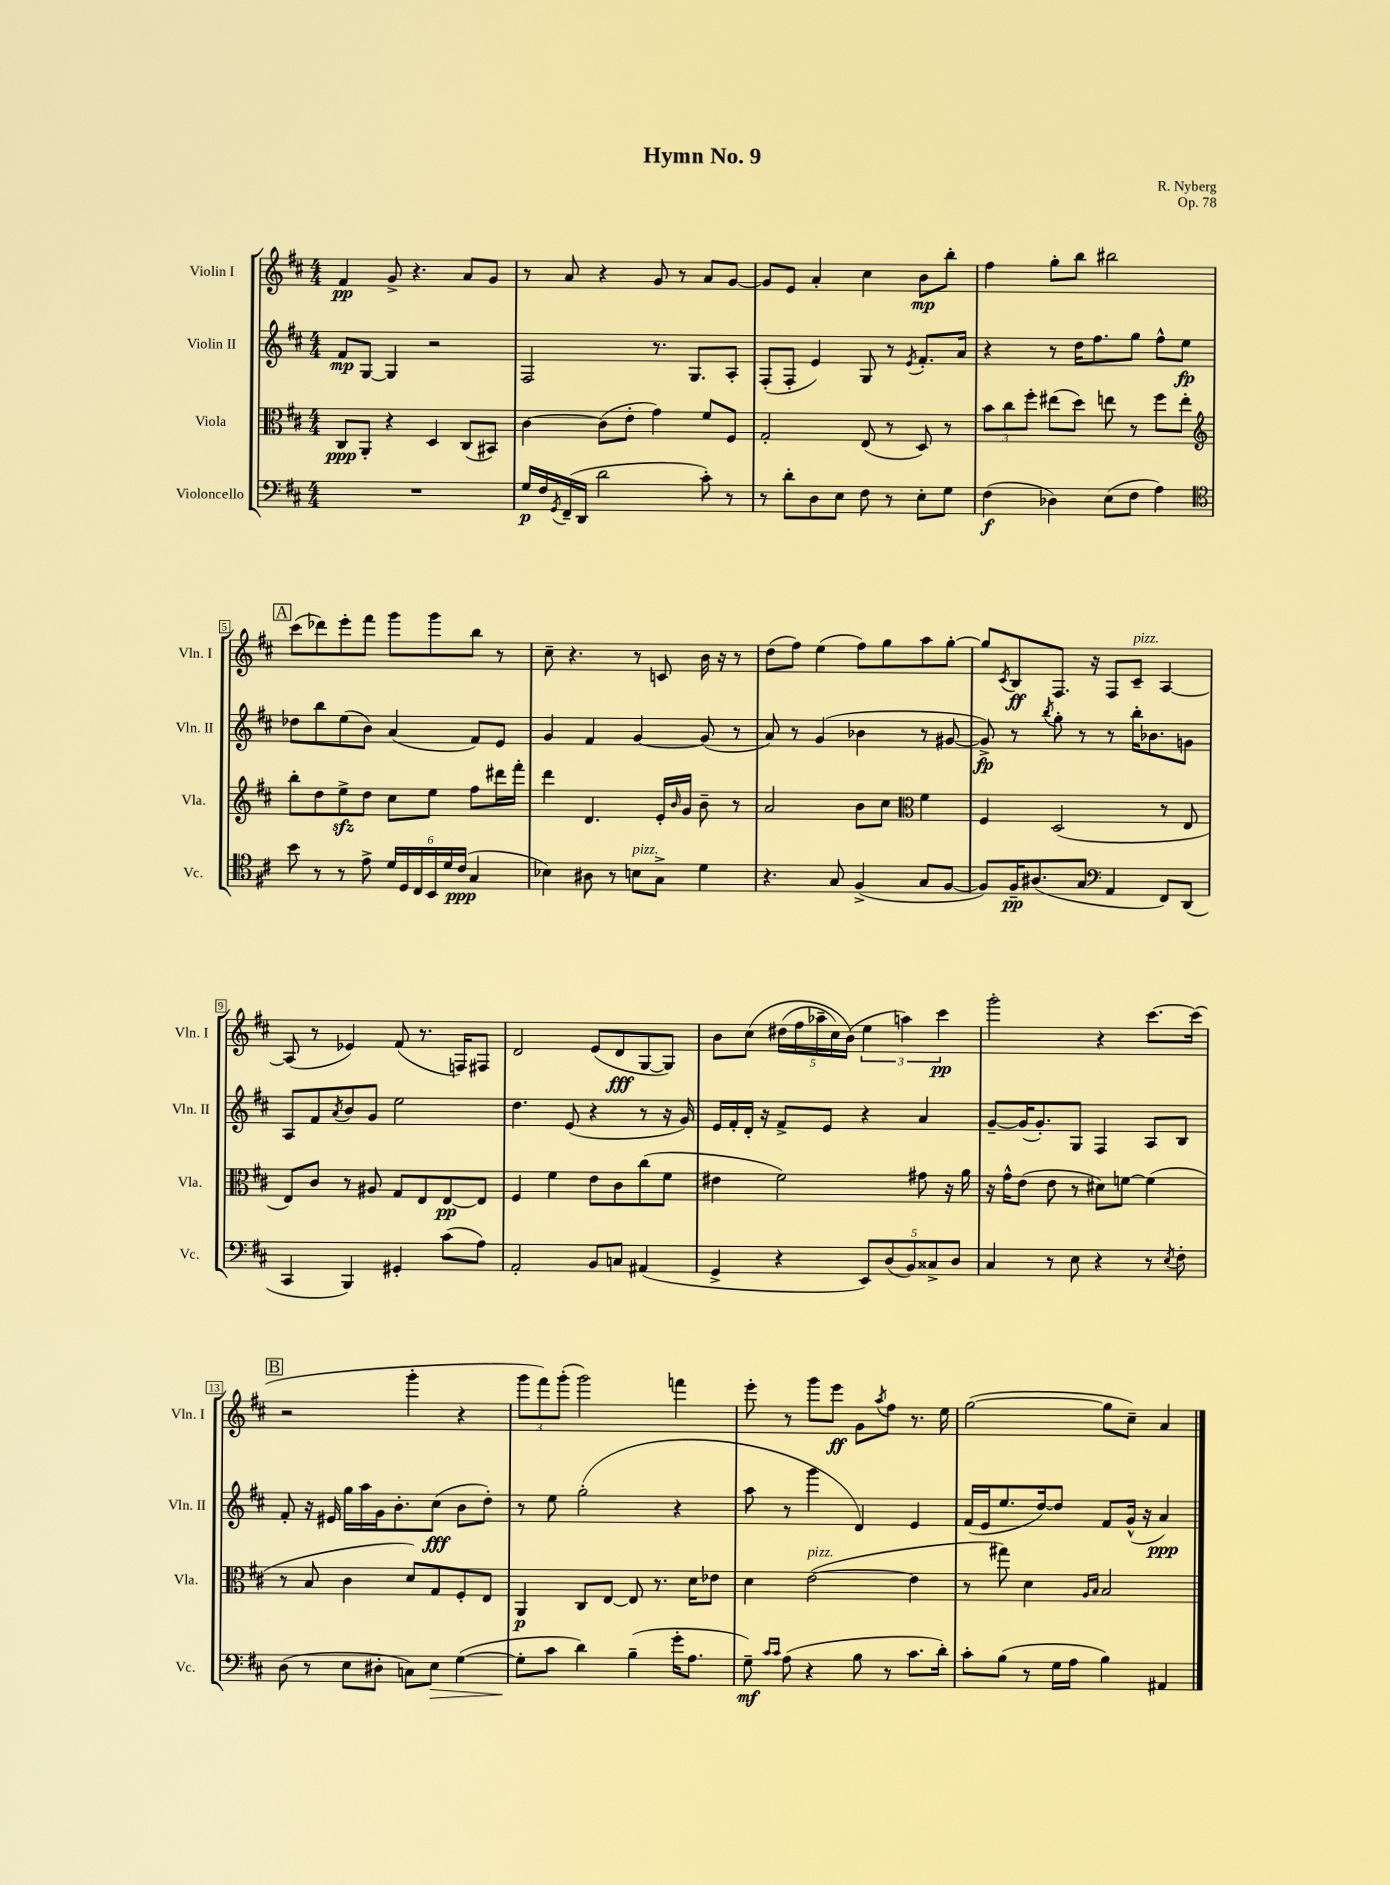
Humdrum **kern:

**kern	**dynam	**kern	**dynam	**kern	**dynam	**kern	**dynam
*part4	*part4	*part3	*part3	*part2	*part2	*part1	*part1
*staff4	*staff4	*staff3	*staff3	*staff2	*staff2	*staff1	*staff1
*I"Violoncello	*	*I"Viola	*	*I"Violin II	*	*I"Violin I	*
*I'Vc.	*	*I'Vla.	*	*I'Vln. II	*	*I'Vln. I	*
*clefF4	*	*clefC3	*	*clefG2	*	*clefG2	*
*k[f#c#]	*	*k[f#c#]	*	*k[f#c#]	*	*k[f#c#]	*
*M4/4	*	*M4/4	*	*M4/4	*	*M4/4	*
=1	=1	=1	=1	=1	=1	=1	=1
1r	.	8C#/L	ppp	8f#/L	mp	4f#/	pp
.	.	8AA'/J	.	[8G/J	.	.	.
.	.	4r	.	4G/]	.	8g^/	.
.	.	.	.	.	.	4.r	.
.	.	4D/	.	2r	.	.	.
.	.	(8C#/L	.	.	.	8a/L	.
.	.	8BB#X/J)	.	.	.	8g/J	.
=2	=2	=2	=2	=2	=2	=2	=2
16G/LL	p	[4c#\	.	2F#/	.	8r	.
16F#/	.	.	.	.	.	.	.
8qGG/	.	.	.	.	.	.	.
(16FF#~/	.	.	.	.	.	8a/	.
16DD/JJ	.	.	.	.	.	.	.
2d\	.	(8c#\L]	.	.	.	4r	.
.	.	8e'\J	.	.	.	.	.
.	.	4g\)	.	8.r	.	8g/	.
.	.	.	.	.	.	8r	.
.	.	.	.	8.G/L	.	.	.
8c#'\)	.	8f#/L	.	.	.	8a/L	.
8r	.	8F#/J	.	8A'/J	.	[8g/J	.
=3	=3	=3	=3	=3	=3	=3	=3
8r	.	2G'/	.	(8F#'/L	.	8g/L]	.
8d'\L	.	.	.	8F#'/J	.	8e/J	.
8D\	.	.	.	4e/)	.	4a'/	.
8E\J	.	.	.	.	.	.	.
8F#\	.	(8E/	.	8G/	.	4cc#\	.
8r	.	8r	.	8r	.	.	.
.	.	.	.	8qe/	.	.	.
8E'\L	.	8D/)	.	8.f#'/L	.	8b\L	mp
8G\J	.	8r	.	.	.	8bb'\J	.
.	.	.	.	16a/Jk	.	.	.
=4	=4	=4	=4	=4	=4	=4	=4
(4F#\	f	12b\L	.	4r	.	4ff#\	.
.	.	12cc#\	.	.	.	.	.
.	.	12ff#'\J	.	.	.	.	.
4D-X\)	.	(8ee#X\L	.	8r	.	8gg'\L	.
.	.	8dd\J)	.	16dd\KL	.	8bb\J	.
.	.	.	.	8.ff#\	.	.	.
(8E\L	.	8een\	.	.	.	2bb#X\	.
8F#\J	.	8r	.	8gg\J	.	.	.
4A\)	.	8ff#\L	.	8ff#^^\L	.	.	.
.	.	8ee'\J	.	8ee\J	fp	.	.
!!LO:LB:g=z
!!LO:REH:place=s1:t=A
=5	=5	=5	=5	=5	=5	=5	=5
*clefC4	*	*clefG2	*	*	*	*	*
8b\	.	8bb'\L	.	8dd-X\L	.	(8ccc#\L	.
8r	.	8dd\	.	8bb\	.	8ddd-X\)	.
8r	.	8eezz^\	.	(8ee\	.	8eee'\	.
8e^\	.	8dd\J	.	8b\J)	.	8fff#\J	.
24d/LL	.	8cc#\L	.	(4a/	.	8ggg\L	.
24D/	.	.	.	.	.	.	.
24C#/	.	.	.	.	.	.	.
24BB/	.	8ee\J	.	.	.	8ggg\	.
24d/	.	.	.	.	.	.	.
(24c#/JJ	ppp	.	.	.	.	.	.
4G/	.	8ff#\L	.	8f#/L)	.	8bb\J	.
.	.	16ddd#X\L	.	8e/J	.	8r	.
.	.	16fff#'\JJ	.	.	.	.	.
=6	=6	=6	=6	=6	=6	=6	=6
4B-X\)	.	4ddd\	.	4g/	.	8cc#~\	.
.	.	.	.	.	.	4.r	.
8A#X\	.	4.d/	.	4f#/	.	.	.
8r	.	.	.	.	.	.	.
!LO:TX:a:i:t=pizz.	!	!	!	!	!	!	!
8Bn\L	.	.	.	[4g/	.	8r	.
8G^\J	.	16e'/LL	.	.	.	8cn/	.
.	.	16qqb/	.	.	.	.	.
.	.	16g/JJ	.	.	.	.	.
4d\	.	8b~\	.	(8g/]	.	16b\	.
.	.	.	.	.	.	16r	.
.	.	8r	.	8r	.	8r	.
=7	=7	=7	=7	=7	=7	=7	=7
4.r	.	2a/	.	8a/)	.	(8dd\L	.
.	.	.	.	8r	.	8ff#\J)	.
.	.	.	.	(4g/	.	(4ee\	.
8G/	.	.	.	.	.	.	.
(4F#^/	.	8b\L	.	4b-X\	.	8ff#\L)	.
.	.	8cc#\J	.	.	.	8gg\	.
*	*	*clefC3	*	*	*	*	*
8G/L	.	4f#\	.	8r	.	8aa\	.
[8F#/J	.	.	.	[8g#X/	.	[8gg'\J	.
=8	=8	=8	=8	=8	=8	=8	=8
8F#/L])	.	4F#/	.	8g#^/])	fp	8gg/L]	.
.	.	.	.	.	.	8qc#/	.
16F#~/K	pp	.	.	8r	.	8B/	ff
(8.A#X/	.	.	.	.	.	.	.
.	.	.	.	8qbb/	.	.	.
.	.	(2D/	.	8gg'\	.	8.F#/J	.
8G/J	.	.	.	8r	.	.	.
.	.	.	.	.	.	16r	.
*clefF4	*	*	*	*	*	*	*
4AA/	.	.	.	8r	.	8F#/L	.
!	!	!	!	!	!	!LO:TX:a:i:t=pizz.	!
.	.	.	.	16bb'\KL	.	8c#~/J	.
.	.	.	.	8.b-X\	.	.	.
8FF#/L)	.	8r	.	.	.	[4A/	.
(8DD/J	.	8E/	.	8gn\J	.	.	.
!!LO:LB:g=z
=9	=9	=9	=9	=9	=9	=9	=9
4CC#/	.	8E/L)	.	8A/L	.	(8A/]	.
.	.	8c#/J	.	8f#/	.	8r	.
.	.	.	.	8qa/	.	.	.
4BBB/)	.	8r	.	8b/	.	4e-X/)	.
.	.	8A#X/	.	8g/J	.	.	.
4GG#X'/	.	8G/L	.	2ee\	.	(8f#/	.
.	.	8E/	.	.	.	8.r	.
(8c#\L	.	[8E/	pp	.	.	.	.
.	.	.	.	.	.	16Fn/KL)	.
8A\J)	.	8E/J]	.	.	.	8F#X/J	.
=10	=10	=10	=10	=10	=10	=10	=10
2AA'/	.	4F#/	.	4.dd\	.	2d/	.
.	.	4f#\	.	.	.	.	.
.	.	.	.	(8e/	.	.	.
8BB/L	.	8e\L	.	4r	.	(8e/L	.
8Cn/J	.	8c#\	.	.	.	8d/	fff
(4AA#X/	.	(8cc#\	.	8r	.	[8G/	.
.	.	8f#\J	.	16r	.	8G/J])	.
.	.	.	.	16g/)	.	.	.
=11	=11	=11	=11	=11	=11	=11	=11
4GG^/	.	4e#X\	.	16e/LL	.	8b\L	.
.	.	.	.	16f#'/	.	.	.
.	.	.	.	16d'/JJ	.	(8cc#\J	.
.	.	.	.	16r	.	.	.
4r	.	2f#\)	.	8f#^/L	.	(20dd#X\LL	.
.	.	.	.	.	.	20ff#\	.
.	.	.	.	.	.	20aa-X~\	.
.	.	.	.	8e/J	.	.	.
.	.	.	.	.	.	20cc#\)	.
.	.	.	.	.	.	(20b\JJ)	.
10EE/L)	.	.	.	4r	.	6ee\	.
(10D/	.	.	.	.	.	.	.
.	.	.	.	.	.	6aan\)	.
10BB/)	.	.	.	.	.	.	.
.	.	8g#X\	.	4a/	.	.	.
10C##X^/	.	.	.	.	.	.	.
.	.	.	.	.	.	6ccc#\	pp
.	.	16r	.	.	.	.	.
10D/J	.	.	.	.	.	.	.
.	.	16a\	.	.	.	.	.
=12	=12	=12	=12	=12	=12	=12	=12
4C#/	.	16r	.	[8g~/L	.	2ggg'\	.
.	.	16g^^\KL	.	.	.	.	.
.	.	(8e\J	.	(16g/K]	.	.	.
.	.	.	.	8.g'/)	.	.	.
8r	.	8e\	.	.	.	.	.
8E\	.	8r	.	8G/J	.	.	.
4r	.	8d#X\L)	.	4F#/	.	4r	.
.	.	[8fn\J	.	.	.	.	.
8r	.	(4f\]	.	8A/L	.	[8.ccc#\L	.
8qE/	.	.	.	.	.	.	.
8F#'\	.	.	.	8B/J	.	.	.
.	.	.	.	.	.	(16ccc#\Jk]	.
!!LO:LB:g=z
!!LO:REH:place=s1:t=B
=13	=13	=13	=13	=13	=13	=13	=13
(8D\	.	8r	.	8f#'/	.	2r	.
8r	.	8B/	.	16r	.	.	.
.	.	.	.	16e#X/	.	.	.
8E\L	.	4c#\	.	16gg\LL	.	.	.
.	.	.	.	16aa\	.	.	.
8D#X'\J	.	.	.	16g\J	.	.	.
.	.	.	.	8.b'\	.	.	.
8Cn\L)	.	8d/L)	.	.	.	4ggg'\	.
!	!LO:HP:b	!	!	!	!	!	!
8E\J	>	8G/	.	(8cc#\J	fff	.	.
([4G\	.	8F#'/	.	8b\L	.	4r	.
.	.	8E/J	.	8dd'\J)	.	.	.
=14	=14	=14	=14	=14	=14	=14	=14
8G'\L]	.	4AA/	p	8r	.	12ggg\L	.
.	.	.	.	.	.	12fff#\)	.
8c#\J	]	.	.	8ee\	.	.	.
.	.	.	.	.	.	(12ggg'\J	.
4d\)	.	8C#/L	.	(2gg'\	.	2ggg\)	.
.	.	[8E/J	.	.	.	.	.
(4B~\	.	8E/]	.	.	.	.	.
.	.	8.r	.	.	.	.	.
16g'\KL	.	.	.	4r	.	4fffn\	.
8.A\J	.	16d\KL	.	.	.	.	.
.	.	8e-X\J	.	.	.	.	.
=15	=15	=15	=15	=15	=15	=15	=15
8G~\)	mf	4d\	.	8aa\	.	8eee'\	.
16qqc#/LL	.	.	.	.	.	.	.
16qqc#/JJ	.	.	.	.	.	.	.
(8A\	.	.	.	8r	.	8r	.
!	!	!LO:TX:a:i:t=pizz.	!	!	!	!	!
4r	.	([2e\	.	4ggg\	.	8ggg\L	.
.	.	.	.	.	.	8eee\J	ff
8B\	.	.	.	4d/)	.	8g\L	.
.	.	.	.	.	.	8qaa/	.
8r	.	.	.	.	.	8ff#\J	.
8.c#\L	.	4e\]	.	4e/	.	8.r	.
16d'\Jk)	.	.	.	.	.	16ee\	.
=16	=16	=16	=16	=16	=16	=16	=16
8c#'\L	.	8r	.	(16f#/LL	.	([2gg\	.
.	.	.	.	16e/J	.	.	.
(8B\J	.	8gg#X\)	.	8.ee/	.	.	.
8r	.	4d\	.	.	.	.	.
.	.	.	.	[16dd/k)	.	.	.
16G\LL	.	.	.	8dd/J]	.	.	.
16A\JJ	.	.	.	.	.	.	.
.	.	16qqA/LL	.	.	.	.	.
.	.	16qqB/JJ	.	.	.	.	.
4B\)	.	2B/	.	8f#/L	.	8gg\L]	.
.	.	.	.	(16g^^/Jk	.	8cc#~\J)	.
.	.	.	.	16r	.	.	.
4AA#X/	.	.	.	4a/)	ppp	4a/	.
==	==	==	==	==	==	==	==
*-	*-	*-	*-	*-	*-	*-	*-
